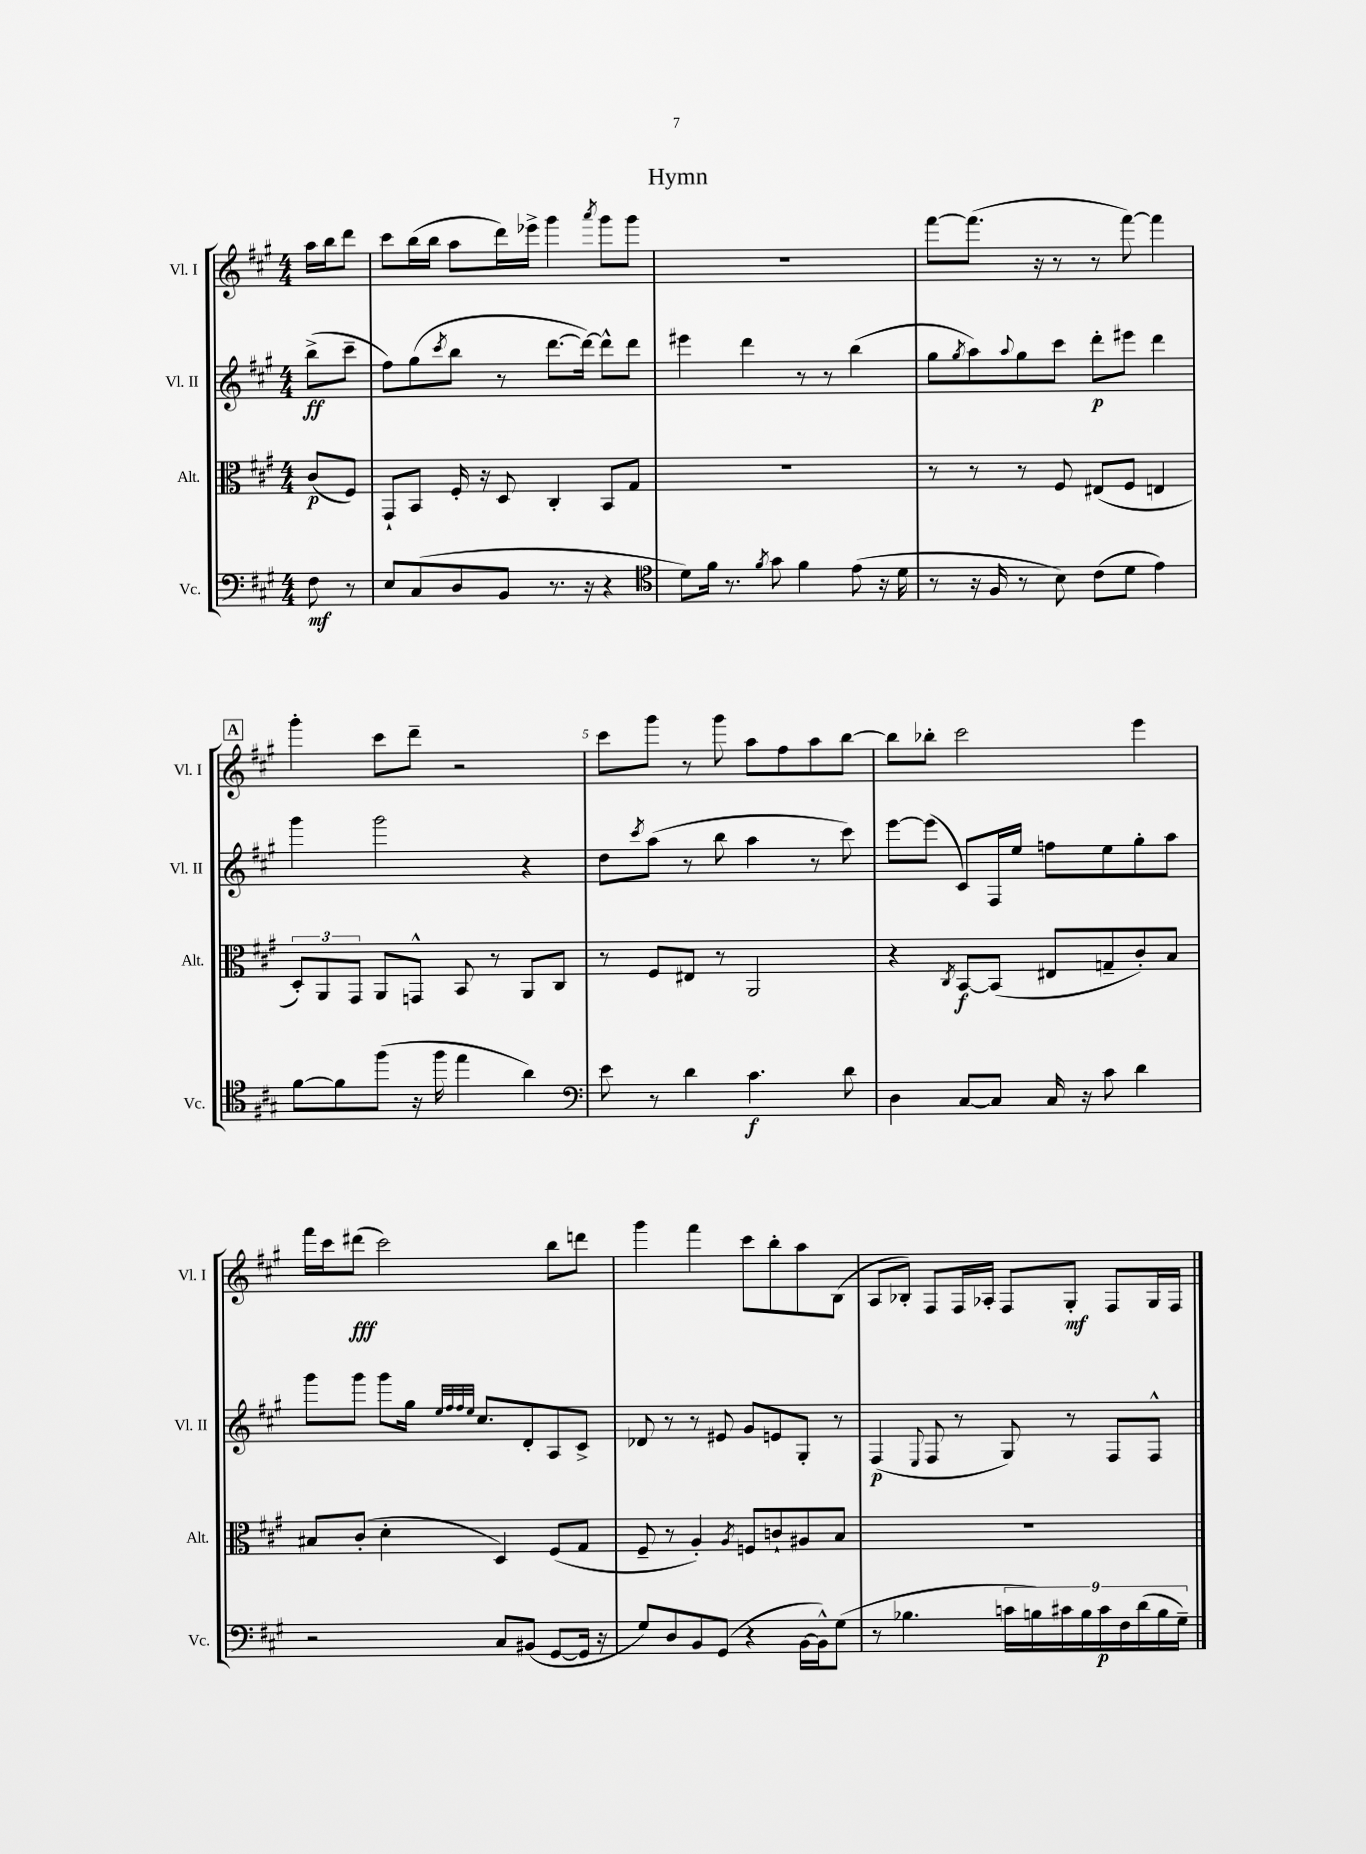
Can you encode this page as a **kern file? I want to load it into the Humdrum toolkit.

**kern	**kern	**kern	**kern
*staff4	*staff3	*staff2	*staff1
*clefF4	*clefC3	*clefG2	*clefG2
*k[f#c#g#]	*k[f#c#g#]	*k[f#c#g#]	*k[f#c#g#]
*M4/4	*M4/4	*M4/4	*M4/4
8F#	(8c#	(8bb^	16aa
.	.	.	16bb
8r	8F#)	8ccc#~	8ddd
=	=	=	=
8E	8GG#`	8ff#)	8ccc#
(8C#	8BB	(8gg#	(16bb
.	.	.	16bb
.	.	8qccc#	.
8D	16F#'	8bb	8aa
.	16r	.	.
8BB	8D	8r	16ddd)
.	.	.	16eee-^
8.r	4C#'	[8.ddd	4ggg#
16r	.	16ddd_)	.
.	.	.	8qaaa
4r	8BB	8ddd^^]	8ggg#
.	8G#	8ddd	8ggg#
=	=	=	=
*clefC4	*	*	*
8d)	1r	4eee#	1r
16f#	.	.	.
8.r	.	.	.
.	.	4ddd	.
8qf#	.	.	.
8g#	.	.	.
4f#	.	8r	.
.	.	8r	.
(8e	.	(4bb	.
16r	.	.	.
16d	.	.	.
=	=	=	=
8r	8r	8gg#	[8fff#
.	.	8qgg#	.
16r	8r	8aa)	(8.fff#]
16F#	.	.	.
.	.	8qqaa	.
8r	8r	8gg#	.
.	.	.	16r
8B)	8F#	8ccc#	8r
(8c#	(8E#	8ddd'	8r
8d	8F#	8eee#	[8fff#)
4e)	4E	4ddd	4fff#]
=	=	=	=
[8f#	12D')	4ggg#	4ggg#'
.	12AA	.	.
8f#]	.	.	.
.	12GG#	.	.
(8ff#	8AA	2ggg#	8ccc#
16r	8GG^^	.	8ddd~
16ff#	.	.	.
4ee	8BB	.	2r
.	8r	.	.
4a)	8AA	4r	.
.	8C#	.	.
=	=	=	=
*clefF4	*	*	*
8e	8r	8dd	8ccc#
.	.	8qccc#	.
8r	8F#	(8aa	8ggg#
4d	8E#	8r	8r
.	8r	8bb	8ggg#
4.c#	2AA	4aa	8aa
.	.	.	8ff#
.	.	8r	8aa
8d	.	8ccc#)	[8bb
=	=	=	=
4D	4r	[8eee	8bb]
.	.	(8eee]	8bb-'
.	8qC#	.	.
[8C#	[8BB	8c#)	2ccc#
8C#]	(8BB]	16F#	.
.	.	16ee	.
16C#	8E#	8ff	.
16r	.	.	.
8c#	8G~	8ee	.
4d	8c#')	8gg#'	4eee
.	8B	8aa	.
=	=	=	=
2r	8B#	8ggg#	16fff#
.	.	.	16ccc#
.	(8c#'	8ggg#	(8ddd#
.	4d'	8ggg#	2ccc#)
.	.	16gg#	.
.	.	32qqee	.
.	.	32qqff#	.
.	.	32qqff#	.
.	.	32qqee	.
.	.	8.cc#	.
8C#	4D)	.	.
(8BB#	.	8d'	.
[8GG#	(8F#	8A	8bb
16GG#]	8G#	8c#^	8ddd
16r	.	.	.
=	=	=	=
8G#)	8F#~	8d-	4ggg#
8D	8r	8r	.
8BB	4A')	8r	4fff#
(8GG#	.	8e#	.
.	8qA	.	.
4r	8F	8g#	8ccc#
.	8c`	8e	8bb'
[16BB	8A#	8G#'	8aa
16BB^^])	.	.	.
(8G#	8B	8r	(8B
=	=	=	=
8r	1r	(4F#	8A
4.B-	.	.	8B-')
.	.	8qqE	.
.	.	8F#	8F#
.	.	8r	16F#
.	.	.	16A-'
18c	.	8G#)	8F#
18B)	.	.	.
18c#	.	.	.
.	.	8r	8G#'
18B	.	.	.
18c#	.	.	.
.	.	8F#	8F#
18F#	.	.	.
(18d	.	.	.
.	.	8F#^^	16G#
18B	.	.	.
.	.	.	16F#
18G#~)	.	.	.
==	==	==	==
*-	*-	*-	*-
